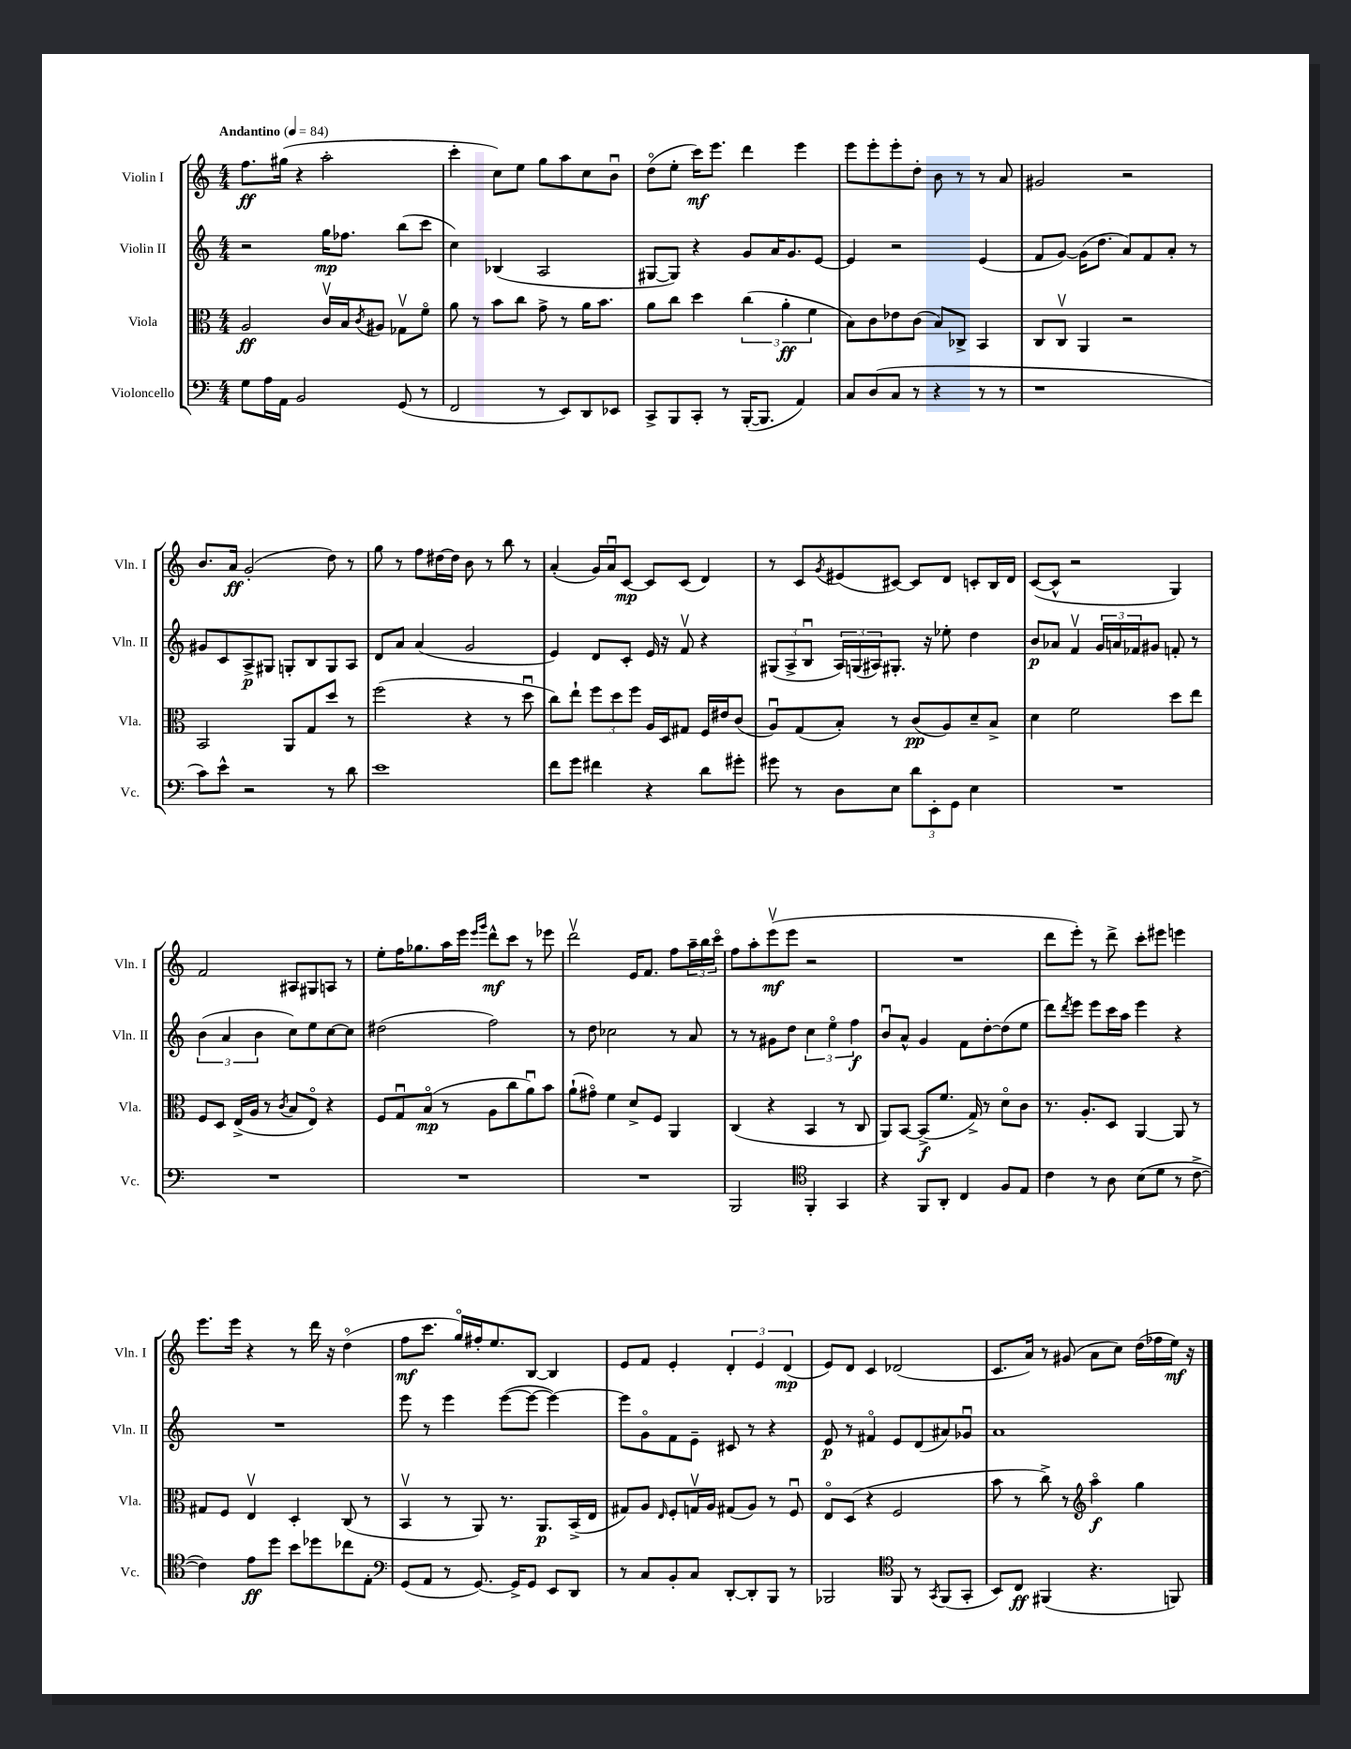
<<
\new StaffGroup <<
\new Staff = "s0" \with { instrumentName = "Violin I" shortInstrumentName = "Vln. I" } {
    \clef treble \key c \major \numericTimeSignature \time 4/4 \tempo "Andantino" 4 = 84
    f''8.\ff gis''16( r4 a''2-. |
    c'''4-. c''8) e''8 g''8 a''8 c''8 b'8\downbow |
    d''8\flageolet( e''8-. c'''16\mf) e'''8. d'''4 e'''4 |
    e'''8 e'''8-. e'''8-. d''8-. b'8 r8 r8 a'8 |
    gis'2 r2 |
    b'8. a'16\ff g'2-.( d''8) r8 |
    g''8 r8 f''8 dis''16~ dis''16 b'8 r8 b''8 r8 |
    a'4-.( g'16) a'16\downbow c'8~\mp c'8 c'8( d'4) |
    r8 c'8 \acciaccatura { g'8 } eis'8( cis'8~) cis'8 d'8 c'8-. b16 d'16 |
    c'8~( c'8-^ r2 g4) |
    f'2 ais8 gis8 a8 r8 |
    e''8-. f''16 ges''8. a''16 e'''16 \grace { e'''16 g'''16 } d'''8-^\mf c'''8 r8 ees'''8 |
    d'''2\upbow e'16 f'8. f''8 \tuplet 3/2 { a''16-- b''16 c'''16\flageolet } |
    f''8 a''8-. e'''8\upbow\mf( e'''8 r2 |
    R1 |
    d'''8 e'''8-.) r8 d'''8-> c'''8-. eis'''8 e'''4 |
    e'''8. e'''16 r4 r8 d'''16 r16 d''4\flageolet( |
    f''8\mf c'''8. g''16\flageolet) fis''16-. e''8. b8~ b4 |
    e'8 f'8 e'4-. \tuplet 3/2 { d'4-. e'4 d'4\mp( } |
    e'8) d'8 c'4 des'2( |
    c'8. a'16) r8 gis'8( a'8 c''8) d''16( fes''16 e''16\mf) r16 \bar "|." |
}
\new Staff = "s1" \with { instrumentName = "Violin II" shortInstrumentName = "Vln. II" } {
    \clef treble \key c \major \numericTimeSignature \time 4/4
    r2 g''16\mp fes''8. b''8( c'''8 |
    c''4) bes4( a2 |
    gis8~ gis8) r4 g'8 a'16 g'8. e'8~ |
    e'4 r2 e'4( |
    f'8 g'8~) g'16( d''8. a'8) f'8 a'8-. r8 |
    gis'8 c'8 a8->\p gis8 g8-. b8 g8 a8 |
    d'8 a'8 a'4( g'2 |
    e'4) d'8 c'8-. e'16 r16 f'8\upbow r4 |
    \tuplet 3/2 { gis8( a8-> b8\downbow } \tuplet 3/2 { a16) g16( ais16) } gis8.-. r16 ees''8-. d''4 |
    b'8\p aes'8 f'4\upbow \tuplet 3/2 { g'16 a'16 fes'16 } gis'8 f'8-. r8 |
    \tuplet 3/2 { b'4( a'4 b'4 } c''8) e''8 c''8~ c''8 |
    dis''2( f''2) |
    r8 d''8 ces''2 r8 a'8 |
    r8 r8 gis'8 d''8 \tuplet 3/2 { c''4 e''4\flageolet f''4\f } |
    b'8\downbow a'8-^ g'4 f'8 d''8~-. d''8( e''8 |
    d'''8) \acciaccatura { d'''8 } e'''8 e'''8 c'''16 a''16 e'''4 r4 |
    R1 |
    e'''8 r8 e'''4 e'''8~( e'''8~ e'''4~) |
    e'''8 g'8\flageolet f'8 e'8-- cis'8 r8 r4 |
    e'8\p r8 fis'4\flageolet e'8 d'8( ais'8) ges'8\downbow |
    a'1 \bar "|." |
}
\new Staff = "s2" \with { instrumentName = "Viola" shortInstrumentName = "Vla." } {
    \clef alto \key c \major \numericTimeSignature \time 4/4
    a2\ff c'16\upbow b16 \acciaccatura { c'8 } ais8 ges8\upbow f'8\flageolet |
    a'8 r8 b'8 c''8 g'8-> r8 a'16 b'8. |
    a'8 c''8 d''4 \tuplet 3/2 { c''4( a'4-.\ff f'4 } |
    b8) c'8 ees'8 c'8( b8) ces8-> b,4 |
    c8 c8\upbow a,4 r2 |
    b,2 a,8 g8 d''8 r8 |
    f''2( r4 r8 d''8\downbow |
    c''8) e''8-! \tuplet 3/2 { f''8 d''8 f''8 } a16 d16 gis8 f16 eis'16 c'8( |
    a8\downbow) g8( b8-.) r8 c'8\pp( a8) d'8-- b8-> |
    d'4 f'2 d''8 e''8 |
    f8 d8 e16->( a16 r8 \acciaccatura { c'8 } b8 e8\flageolet) r4 |
    f8 g8\downbow b8\flageolet\mp( r8 a8 c''8 a'8\downbow) b'8 |
    a'8-!( gis'8\flageolet) f'4 d'8-> f8 a,4 |
    c4( r4 b,4 r8 c8 |
    a,8) b,8~ b,8->\f( f'8. g16->) r8 d'8\flageolet c'8 |
    r8. a8.-. d8 a,4~ a,8 r8 |
    gis8 f8 e4\upbow d4-. c8( r8 |
    b,4\upbow r8 a,8) r8. a,8.\p b,16->( e16 |
    gis8) a8 \grace { e16 } f8-. g16\upbow a16 gis8( a8) r8 f8\downbow |
    e8\flageolet d8( r4 f2 |
    b'8 r8 c''8->) r8 \clef treble a''4\flageolet\f g''4 \bar "|." |
}
\new Staff = "s3" \with { instrumentName = "Violoncello" shortInstrumentName = "Vc." } {
    \clef bass \key c \major \numericTimeSignature \time 4/4
    g8 a16 a,16 b,2 g,8( r8 |
    f,2 r8 e,8) d,8 ees,8 |
    c,8-> b,,8 c,8-. r8 b,,16~-.( b,,8. a,4) |
    c8 d8( c8 r8 r4 r8 r8 |
    r1 |
    c'8) e'8-^ r2 r8 d'8 |
    e'1 |
    f'8 g'8 fis'4 r4 d'8 gis'8-. |
    gis'8 r8 d8 e8 \tuplet 3/2 { d'8 e,8-. g,8 } e4 |
    R1 |
    R1 |
    R1 |
    R1 |
    b,,2 \clef tenor f,4-. g,4 |
    r4 f,8 a,8-. c4 f8 e8 |
    c'4 r8 a8 b8( d'8 r8 c'8~-> |
    c'4) e'8\ff d''8 b'8 des''8 ces''8 e8-. |
    \clef bass g,8( a,8 r8 g,8.~) g,16-> g,8 e,8 d,8 |
    r8 c8 b,8-. c8 d,8~-. d,8-. b,,8 r8 |
    bes,,2 \clef tenor f,8 r8 \acciaccatura { g,8 } f,8( g,8-. |
    b,8) c8\ff fis,4( r4. f,8) \bar "|." |
}
>>
>>
\layout { \context { \Score \remove "Bar_number_engraver" } }
